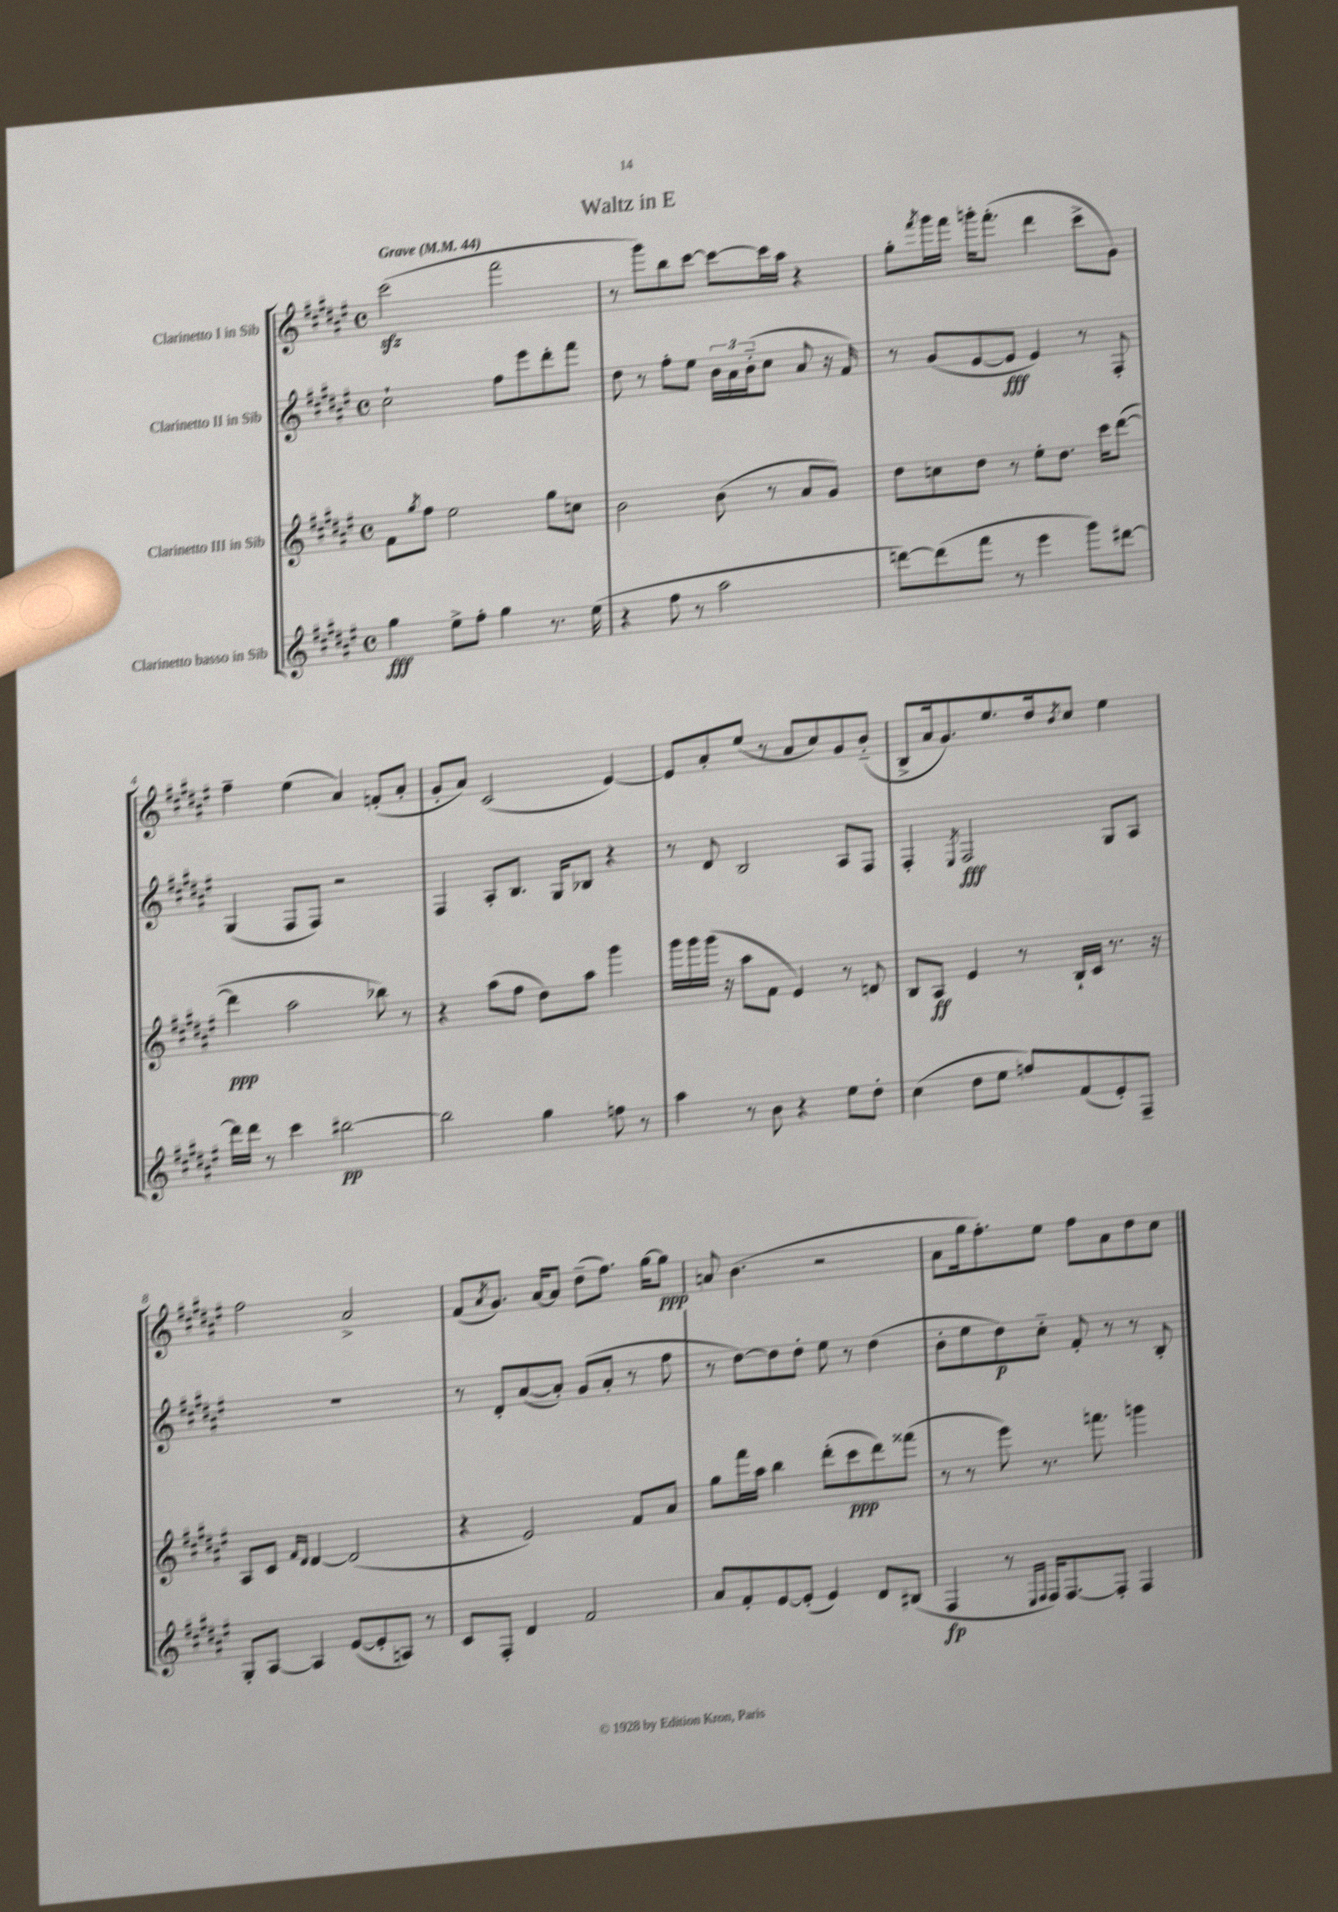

**kern	**dynam	**kern	**dynam	**kern	**dynam	**kern	**dynam
*part4	*part4	*part3	*part3	*part2	*part2	*part1	*part1
*staff4	*staff4	*staff3	*staff3	*staff2	*staff2	*staff1	*staff1
*I"Clarinetto basso in Sib	*	*I"Clarinetto III in Sib	*	*I"Clarinetto II in Sib	*	*I"Clarinetto I in Sib	*
*clefG2	*	*clefG2	*	*clefG2	*	*clefG2	*
*k[f#c#g#d#a#e#]	*	*k[f#c#g#d#a#e#]	*	*k[f#c#g#d#a#e#]	*	*k[f#c#g#d#a#e#]	*
*M4/4	*	*M4/4	*	*M4/4	*	*M4/4	*
*met(c)	*	*met(c)	*	*met(c)	*	*met(c)	*
*MM44	*	*MM44	*	*MM44	*	*MM44	*
=1	=1	=1	=1	=1	=1	=1	=1
!	!	!	!	!	!	!LO:TX:a:B:t=Grave	!
4gg#\	fff	8f#\L	.	2cc#`\	.	(2ccc#zz\	.
.	.	8qgg#/	.	.	.	.	.
.	.	8ff#\J	.	.	.	.	.
8ee#^\L	.	2ee#\	.	.	.	.	.
8ff#'\J	.	.	.	.	.	.	.
4gg#\	.	.	.	8ff#\L	.	2fff#\	.
.	.	.	.	8eee#\	.	.	.
8.r	.	8gg#\L	.	8ddd#'\	.	.	.
.	.	8ccn\J	.	8fff#\J	.	.	.
(16ee#\	.	.	.	.	.	.	.
=2	=2	=2	=2	=2	=2	=2	=2
4r	.	2b\	.	8dd#\	.	8r	.
.	.	.	.	8r	.	8ggg#\L)	.
8ff#\	.	.	.	8ff#'\L	.	8bb\	.
8r	.	.	.	8ee#\J	.	[8ccc#\J	.
2aa#\	.	(8b\	.	24b\LL	.	8ccc#\L_	.
.	.	.	.	24a#\	.	.	.
.	.	.	.	(24b\J	.	.	.
.	.	8r	.	8cc#\J	.	16ccc#\L]	.
.	.	.	.	.	.	16aa#\JJ	.
.	.	8a#/L	.	8a#/	.	4r	.
.	.	8g#/J)	.	16r	.	.	.
.	.	.	.	16f#/)	.	.	.
=3	=3	=3	=3	=3	=3	=3	=3
[8dddn\L)	.	8dd#\L	.	8r	.	8gg#'\L	.
.	.	.	.	.	.	8qfff#/	.
(8ddd\]	.	8ccn\	.	(8g#/L	.	16ggg#\L	.
.	.	.	.	.	.	16fff#\JJ	.
8fff#\J	.	8dd#\J	.	[8e#/	.	16gggn'\KL	.
.	.	.	.	.	.	(8.fff#'\J	.
8r	.	8r	.	8e#/J]	fff	.	.
4eee#\	.	8ee#'\L	.	4e#/)	.	4ddd#\	.
.	.	8.dd#\J	.	.	.	.	.
8ggg#\L)	.	.	.	8r	.	8ccc#^\L	.
.	.	16ccc#\KL	.	.	.	.	.
[8ddd#X\J	.	([8ddd#\J	.	8F#'/	.	8g#\J)	.
!!LO:LB:g=z
=4	=4	=4	=4	=4	=4	=4	=4
16ddd#\LL]	.	4ddd#\]	ppp	(4G#/	.	4ff#~\	.
16ddd#\JJ	.	.	.	.	.	.	.
8r	.	.	.	.	.	.	.
4ccc#\	.	2aa#\	.	8F#/L	.	(4ee#\	.
.	.	.	.	8F#/J)	.	.	.
[2bb#X\	pp	.	.	2r	.	4a#/)	.
.	.	8bb-X\)	.	.	.	(8fn'/L	.
.	.	8r	.	.	.	8a#'/J	.
=5	=5	=5	=5	=5	=5	=5	=5
2bb#\]	.	4r	.	4F#/	.	8g#'/L	.
.	.	.	.	.	.	8a#/J)	.
.	.	(8aa#\L	.	8A#'/L	.	(2c#/	.
.	.	8ff#\J	.	8.B/J	.	.	.
4gg#\	.	8dd#\L)	.	.	.	.	.
.	.	.	.	16G#/KL	.	.	.
.	.	8aa#\J	.	8B-X/J	.	.	.
8ffn\	.	4ggg#\	.	4r	.	[4e#/)	.
8r	.	.	.	.	.	.	.
=6	=6	=6	=6	=6	=6	=6	=6
4aa#\	.	16ggg#\LL	.	8r	.	8e#/L]	.
.	.	16ggg#\	.	.	.	.	.
.	.	(16ggg#\JJ	.	8d#/	.	8a#'/	.
.	.	16r	.	.	.	.	.
8r	.	8aa#\L	.	2B/	.	(8ee#/J	.
8b\	.	8f#\J	.	.	.	8r	.
4r	.	4e#/)	.	.	.	8a#/L	.
.	.	.	.	.	.	8cc#/)	.
8ee#\L	.	8r	.	8A#/L	.	8g#/	.
8dd#'\J	.	8dn/	.	8F#/J	.	(8b/J	.
=7	=7	=7	=7	=7	=7	=7	=7
(4cc#\	.	8B/L	.	4F#'/	.	8B^/L	.
.	.	8A#/J	ff	.	.	16a#/k	.
.	.	.	.	.	.	8.g#/)	.
.	.	.	.	8qE#/	.	.	.
8dd#\L	.	4e#/	.	2F#/	fff	.	.
8ee#\J	.	.	.	.	.	8.ee#/	.
8ffn/L)	.	8r	.	.	.	.	.
.	.	.	.	.	.	16dd#/k	.
.	.	.	.	.	.	8qb/	.
(8f#/	.	16B`/LL	.	.	.	8cc#/J	.
.	.	16c#/JJ	.	.	.	.	.
8e#'/)	.	8.r	.	8G#/L	.	4ee#\	.
8F#~/J	.	.	.	8A#/J	.	.	.
.	.	16r	.	.	.	.	.
!!LO:LB:g=z
=8	=8	=8	=8	=8	=8	=8	=8
8G#'/L	.	8A#/L	.	1r	.	2ff#\	.
[8A#/J	.	8c#/J	.	.	.	.	.
.	.	16qqf#/LL	.	.	.	.	.
.	.	16qqd#/JJ	.	.	.	.	.
4A#/]	.	[4d#/	.	.	.	.	.
([8e#/L	.	(2d#/]	.	.	.	2a#^/	.
8e#'/]	.	.	.	.	.	.	.
8An/J)	.	.	.	.	.	.	.
8r	.	.	.	.	.	.	.
=9	=9	=9	=9	=9	=9	=9	=9
8c#/L	.	4r	.	8r	.	(8f#/L	.
.	.	.	.	.	.	8qa#/	.
8F#'/J	.	.	.	8d#'/L	.	8.g#/J)	.
4d#/	.	2e#/)	.	([8a#/	.	.	.
.	.	.	.	.	.	[16a#/KL	.
.	.	.	.	8a#'/J])	.	8a#/J]	.
2f#/	.	.	.	(8g#/L	.	(8dd#~\L	.
.	.	.	.	8a#'/J	.	8.ff#\J)	.
.	.	8f#/L	.	8r	.	.	.
.	.	.	.	.	.	[16gg#\KL	.
.	.	8a#/J	.	8ff#\	.	8gg#\J]	ppp
=10	=10	=10	=10	=10	=10	=10	=10
8a#/L	.	8gg#\L	.	8r	.	8an/	.
8f#'/	.	16fff#\L	.	[8dd#\L)	.	(4.b\	.
.	.	16aa#\JJ	.	.	.	.	.
[8e#/	.	4bb\	.	8dd#\]	.	.	.
(8e#'/J]	.	.	.	8dd#'\J	.	.	.
4e#/)	.	(8ddd#'\L	.	8ee#\	.	2r	.
.	.	8ccc#\	ppp	8r	.	.	.
8d#/L	.	8ddd#\)	.	(4dd#\	.	.	.
(8B#X/J	.	(8fff##X\J	.	.	.	.	.
=11	=11	=11	=11	=11	=11	=11	=11
4F#/	fp	8r	.	8b'\L	.	8a#\L	.
.	.	8r	.	8ee#\	.	16gg#\k	.
.	.	.	.	.	.	8.ff#'\)	.
8r	.	8eee#\)	.	8dd#\)	p	.	.
16qqE#/LL	.	.	.	.	.	.	.
16qqF#/JJ	.	.	.	.	.	.	.
16F#/KL)	.	8.r	.	8cc#\J	.	8ee#\J	.
[8.F#/	.	.	.	.	.	.	.
.	.	.	.	8f#'/	.	8ff#\L	.
.	.	8.fffn\	.	.	.	.	.
8F#'/J]	.	.	.	8r	.	8a#\	.
4F#/	.	4gggn\	.	8r	.	8dd#\	.
.	.	.	.	8B'/	.	8cc#\J	.
==	==	==	==	==	==	==	==
*-	*-	*-	*-	*-	*-	*-	*-
